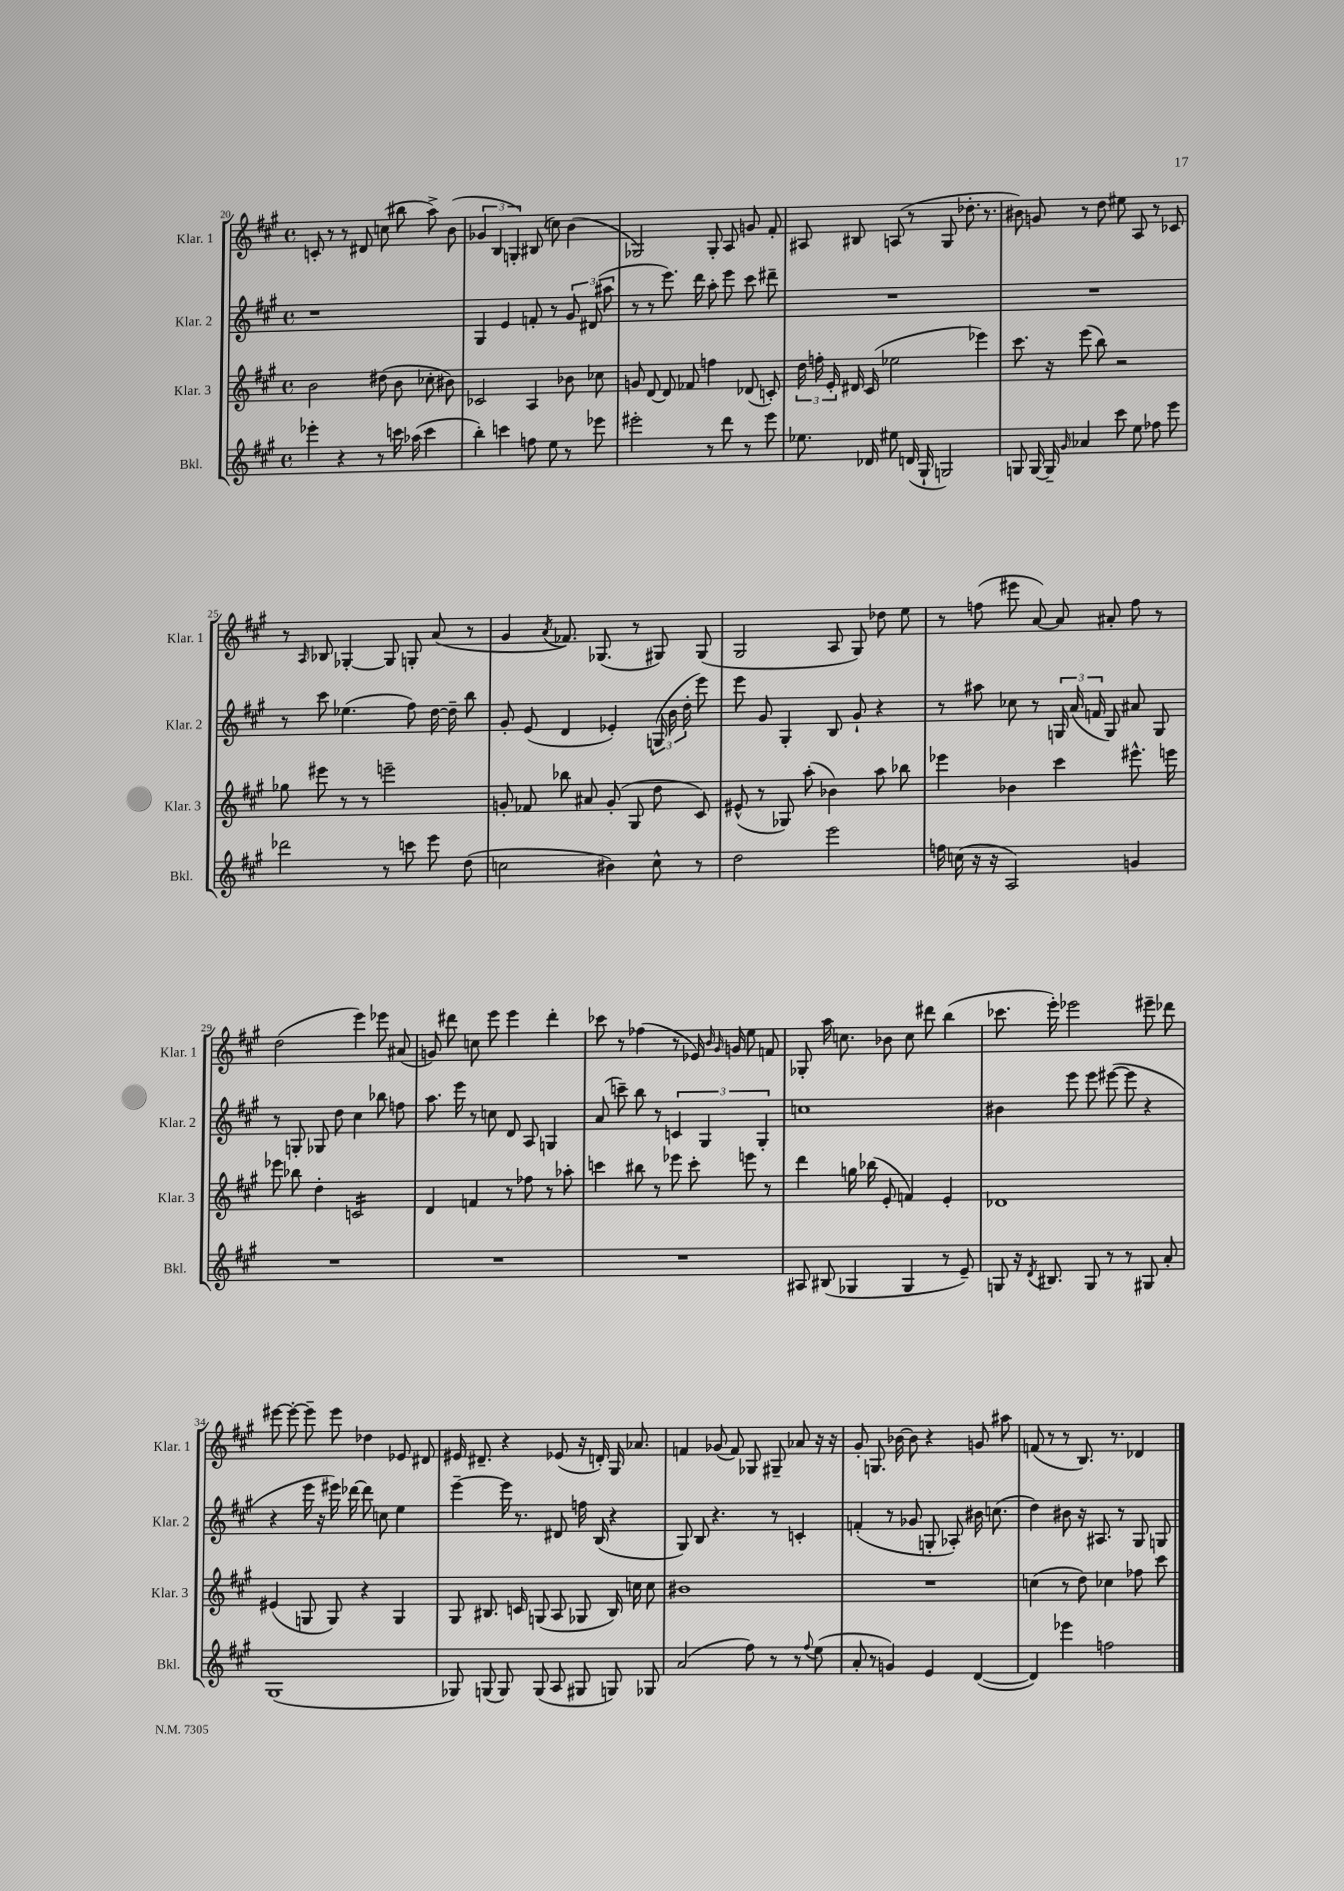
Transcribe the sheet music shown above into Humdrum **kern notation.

**kern	**kern	**kern	**kern
*part4	*part3	*part2	*part1
*staff4	*staff3	*staff2	*staff1
*I"Bkl.	*I"Klar. 3	*I"Klar. 2	*I"Klar. 1
*I'Bkl.	*I'Klar. 3	*I'Klar. 2	*I'Klar. 1
*clefG2	*clefG2	*clefG2	*clefG2
*k[f#c#g#]	*k[f#c#g#]	*k[f#c#g#]	*k[f#c#g#]
*M4/4	*M4/4	*M4/4	*M4/4
*met(c)	*met(c)	*met(c)	*met(c)
=20	=20	=20	=20
4eee-X'\	2b\	1r	8cn'/
.	.	.	8r
4r	.	.	8r
.	.	.	8d#X/
8r	(8dd#X\	.	(8ccn\
16cccn\	8b\	.	8bb#X\
(16aa-X\	.	.	.
4ccc\	8cc-X'\	.	8aa^\)
.	8b#X\)	.	(8b\
=21	=21	=21	=21
4bb'\)	2c-X/	4G#/	6g-X/
.	.	.	6B/
4cccn\	.	4e/	.
.	.	.	6Gn'/)
8ffn\	4A/	8fn'/	(8B#X/
8ee\	.	8r	8ccn\)
8r	8b-X\	12g#/	(4b\
.	.	(12d#X/	.
8eee-X\	8cc-X\	.	.
.	.	12aa#X\	.
=22	=22	=22	=22
2eee#X'\	8gn/	8r	2G-X/)
.	[8d/	8r	.
.	8d/]	8.eee\)	.
.	8f-X/	.	.
.	.	16ddd\	.
8r	4ffn\	8aa'\	8G-'/
8ddd\	.	8eee\	8A/
8r	(8d-X/	8ccc#\	8gn/
8eee#\	8cn'/)	8ddd#X~\	8f#'/
=23	=23	=23	=23
8.ee-X\	24dd\	1r	8A#X/
.	24ffn'\	.	.
.	24e'/	.	.
.	16d#X/	.	8B#X/
16d-X/	(16c#/	.	.
8ee#X\	2ee-X\	.	(8An/
(16dn/	.	.	8r
16G#`/	.	.	.
2Gn/)	.	.	8G#/
.	.	.	8.dd-X'\
.	4eee-X\)	.	.
.	.	.	8.r
=24	=24	=24	=24
8Gn/	8.ccc#\	1r	8b#X\)
[16G/	.	.	8gn/
16G~/]	16r	.	.
16qqg#/	.	.	.
4a-X/	(8eee\	.	8r
.	8bb\)	.	8dd\
8ccc#\	2r	.	8ee#X\
8ee\	.	.	8A/
8ff-X\	.	.	8r
8eee\	.	.	8c-X/
!!LO:LB:g=z
=25	=25	=25	=25
2ddd-X\	8gg-X\	8r	8r
.	.	.	16qqA/
.	8eee#X\	8ccc#\	8B-X/
.	8r	(4.ee-X\	[4G-X'/
.	8r	.	.
8r	2eeen~\	.	8G-/]
8cccn\	.	8ff#\)	8Gn'/
8eee\	.	[16dd\	(8a/
.	.	16dd~\]	.
(8dd\	.	8bb\	8r
=26	=26	=26	=26
2ccn\	8gn'/	8g#'/	4g#/
.	8f-X/	(8e/	.
.	.	.	8qa/
.	8bb-X\	4d/	8.f-X/)
.	8a#X/	.	.
.	.	.	(8.G-X/
4b#X\)	(8g'/	4e-X'/)	.
.	8G#/	.	8r
8cc^^\	8dd\	(24Gn/	8G#X/)
.	.	24b\	.
.	.	24dd'\	.
8r	8c#/)	8eee\)	(8G#/
=27	=27	=27	=27
2dd\	(8e#X^^/	8eee\	2G#/
.	8r	8g#/	.
.	8G-X/)	4G#'/	.
.	(8aa'\	.	.
2eee\	4b-X\)	8B/	8A/
.	.	8g#`/	8G#/)
.	8aa\	4r	8dd-X\
.	8bb-X\	.	8ee\
=28	=28	=28	=28
16ffn\	4eee-X\	8r	8r
(16ccn\	.	.	.
16r	.	8aa#X\	(8ffn\
16r	.	.	.
2A/)	4b-X\	8cc-X\	8eee#X\
.	.	8r	[8a/)
.	4ccc#\	24Gn/	8a/]
.	.	(24a/	.
.	.	24fn/	.
.	.	8G/)	8a#X'/
4gn/	8.eee#X^^\	8a#X/	8ff\
.	.	8G/	8r
.	16eeen\	.	.
!!LO:LB:g=z
=29	=29	=29	=29
1r	8eee-X\	8r	(2dd\
.	8bb-X\	8Gn'/	.
.	4dd'\	8G-X/	.
.	.	8dd\	.
*	*tremolo	*	*
.	16cn/LL	4cc#\	4eee\)
.	16cn/	.	.
.	16cn/	.	.
.	16cn/	.	.
.	16cn/	8bb-X\	8eee-X\
.	16cn/	.	.
.	16cn/	8ffn\	(8a#X/
.	16cn/JJ	.	.
*	*Xtremolo	*	*
=30	=30	=30	=30
1r	4d/	8.aa\	8gn/)
.	.	.	8ddd#X\
.	.	16eee\	.
.	4fn/	8r	8ccn\
.	.	8ccn\	8eee\
.	8r	8d/	4eee\
.	8ff-X\	8A/	.
.	8r	4Gn/	4ddd#'\
.	8aa-X'\	.	.
=31	=31	=31	=31
1r	4cccn\	(8a/	8ccc-X\
.	.	8cccn~\)	8r
.	8bb#X\	8bb\	(4ff-X\
.	8r	8r	.
.	8eee-X\	6cn/	8r
.	8ccc'\	.	16e-X/)
.	.	6G#/	.
.	.	.	16qqb/
.	.	.	16qqg#/
.	.	.	16gn/
.	8eeen\	.	8ee\
.	.	6G#'/	.
.	8r	.	8fn/
=32	=32	=32	=32
8A#X/	4ddd\	1ccn	8G-X'/
(8B#X/	.	.	16aa\
.	.	.	8.ccn\
4G-X/	16ggn\	.	.
.	(16bb-X\	.	.
.	8e'/	.	8b-X\
4G-/	4fn/)	.	8cc\
.	.	.	8ddd#X\
8r	4e'/	.	(4bb\
8e~/)	.	.	.
=33	=33	=33	=33
8Gn/	1d-X	4b#X\	8.ccc-X\
16r	.	.	.
8qd/	.	.	.
8.B#X/	.	.	16eee'\)
.	.	8eee\	2eee-X\
8G/	.	8eee\	.
8r	.	([8eee#X\	.
8r	.	8eee#\]	.
8G#X/	.	4r	8eee#X~\
8a'/	.	.	8ddd-X\
!!LO:LB:g=z
=34	=34	=34	=34
(1G#	(4e#X/	4r	[8eee#X\
.	.	.	8eee#'\_
.	8Gn/	16eee\	8eee#~\]
.	.	16r	.
.	8G/)	16eee#X\)	8eee#\
.	.	[16ddd-X\	.
.	4r	8ddd-\]	4dd-X\
.	.	8ccn\	.
.	4G/	4ee\	8e-X/
.	.	.	8d#X/
=35	=35	=35	=35
8G-X/)	8G#/	[4eee~\	16e#X/
.	.	.	8.d#X~/
(8Gn/	8.B#X/	.	.
8G/)	.	16eee\]	4r
.	16cn/	8.r	.
(8G/	(8Gn/	.	.
8A/	8A/	8d#X/	(8e-X/
8G#X/	8G-X/	16ffn\	16r
.	.	(16B/	16dn'/)
8Gn/)	16B#/)	4r	16G#/
.	16ccn\	.	8.a-X/
8G-X/	8cc\	.	.
=36	=36	=36	=36
(2a/	1b#X	8G#/)	4fn/
.	.	8B/	.
.	.	4.r	(8g-X/
.	.	.	8f/)
8ff#\)	.	.	8G-X/
8r	.	8r	8G#X~/
8r	.	4cn'/	8a-X/
8qqff#/	.	.	.
(8ee\	.	.	16r
.	.	.	16r
=37	=37	=37	=37
8a'/	1r	(4fn'/	8g#'/
8r	.	.	8.Gn/
4gn/)	.	8r	.
.	.	.	[16b-X\
.	.	8g-X/	8b-\]
4e/	.	8Gn'/	4r
.	.	8A-X'/)	.
([4d/	.	16b#X\	8gn/
.	.	(8.ccn\	.
.	.	.	8aa#X\
=38	=38	=38	=38
4d/])	(4ccn\	4dd\)	(8fn/
.	.	.	8r
4eee-X\	8r	8b#X\	8r
.	8dd\)	16r	8.B/)
.	.	8.A#X/	.
2ffn\	4cc-X\	.	.
.	.	.	8.r
.	.	8r	.
.	8ff-X\	8G#/	4d-X/
.	8ccc#\	8Gn/	.
==	==	==	==
*-	*-	*-	*-
